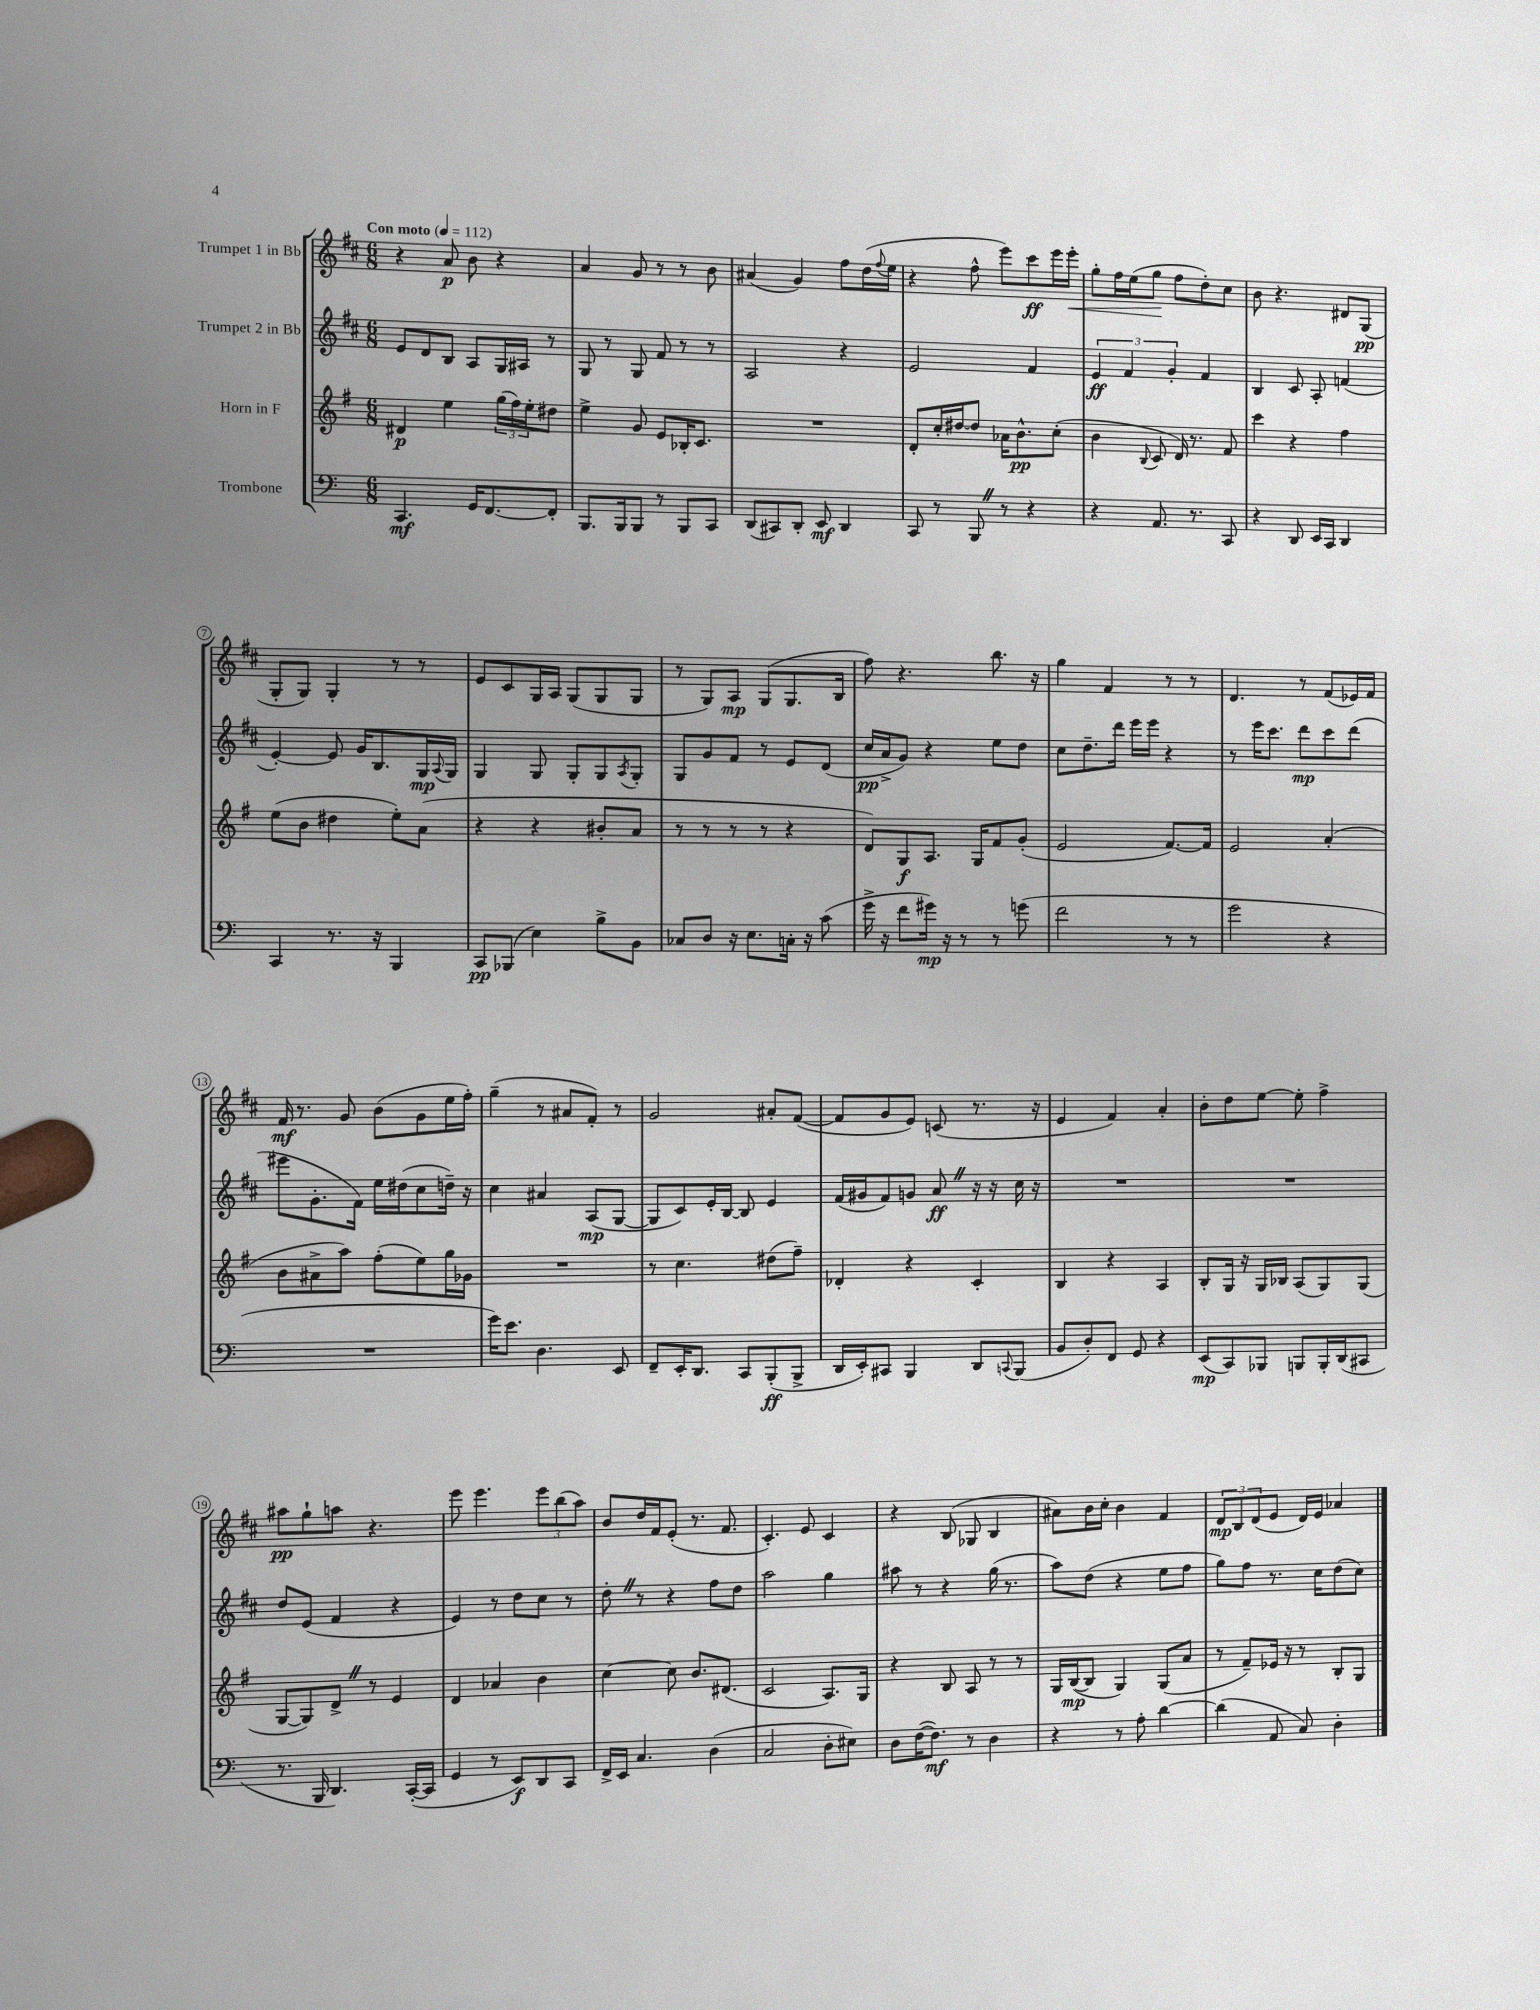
<<
\new StaffGroup <<
\new Staff = "s0" \with { instrumentName = "Trumpet 1 in Bb" } {
    \clef treble \key d \major \numericTimeSignature \time 6/8 \tempo "Con moto" 4 = 112
    r4 a'8\p b'8 r4 |
    a'4 g'8 r8 r8 b'8 |
    ais'4( g'4) fis''8 d''16( \appoggiatura { fis''8 } e''16 |
    r4 fis''8-^ e'''8) cis'''8\ff e'''16 e'''16-.\< |
    g''8-. fis''16 e''16( g''8\! fis''8 d''8-.) cis''8 |
    b'8 r4. dis'8 g8\pp( |
    g8-. g8) g4-. r8 r8 |
    e'8 cis'8 g16 a16 g8( g8 g8 |
    r8 g8) a8\mp g8( g8. b16 |
    fis''8) r4. b''8. r16 |
    g''4 fis'4 r8 r8 |
    d'4. r8 fis'8( ees'16) fis'16 |
    fis'16\mf r8. g'8 b'8( g'8 e''16 fis''16-.) |
    g''4--( r8 ais'8 fis'8-.) r8 |
    g'2 ais'8-. fis'8~( |
    fis'8 g'8 e'8) c'8( r8. r16 |
    e'4 fis'4) a'4-. |
    b'8-. d''8 e''8~ e''8-. fis''4-> |
    ais''8\pp g''8-! a''8 r4. |
    e'''8 e'''4. \tuplet 3/2 { e'''8 b''8( a''8) } |
    b'8 d''16 fis'16 e'8-.( r8. fis'8. |
    cis'4.-.) e'8 cis'4 |
    r4 b8( ges8 b4 |
    ais'8) b'16 cis''16-. b'4 fis'4 |
    \tuplet 3/2 { d'8\mp b8 d'8( } e'8 d'16) e'16 aes'4 \bar "|." |
}
\new Staff = "s1" \with { instrumentName = "Trumpet 2 in Bb" } {
    \clef treble \key d \major \numericTimeSignature \time 6/8
    e'8 d'8 b8 a8 g16 ais16 r8 |
    g8 r8 g8 fis'8 r8 r8 |
    a2 r4 |
    e'2 fis'4 |
    \tuplet 3/2 { e'4\ff fis'4 g'4-. } fis'4 |
    b4 cis'8 a8-. f'4( |
    e'4~-.) e'8 g'16 b8. g16\mp \appoggiatura { a8 } g16 |
    g4 g8 g8-. g8 \acciaccatura { a8 } g8-. |
    g8 g'8 fis'8 r8 e'8 d'8( |
    cis''16\pp a'16-> g'8) r4 e''8 d''8 |
    cis''8 d''8.-- d'''16 e'''16 e'''16 r4 |
    r8 e'''16 cis'''8. d'''8\mp cis'''8 d'''8( |
    eis'''8 g'8.-. fis'16) e''16 dis''16( cis''8 d''16--) r16 |
    cis''4 ais'4 a8\mp( g8~ |
    g8 cis'8) e'16-. b16~ b8 e'4 |
    fis'16( gis'16 fis'8) g'8 a'8\ff \once \override BreathingSign.text = \markup { \musicglyph "scripts.caesura.straight" } \breathe r16 r16 cis''16 r16 |
    R2. |
    R2. |
    d''8 e'8( fis'4 r4 |
    e'4) r8 d''8 cis''8 r8 |
    d''8-. \once \override BreathingSign.text = \markup { \musicglyph "scripts.caesura.straight" } \breathe r8 r4 fis''8 d''8 |
    a''2 g''4 |
    ais''8 r8 r4 g''16( r8. |
    a''8) d''8( r4 e''8 fis''8 |
    g''8) fis''8 r8. cis''16 d''8( cis''8) \bar "|." |
}
\new Staff = "s2" \with { instrumentName = "Horn in F" } {
    \clef treble \key g \major \numericTimeSignature \time 6/8
    dis'4\p e''4 \tuplet 3/2 { g''16( fis''16) e''16-. } dis''8 |
    e''4-> g'8 e'8 bes16-. c'8. |
    R2. |
    d'8-. c''16-. dis''16~ dis''8 aes'16 b'8.-^\pp c''8-.( |
    b'4 \appoggiatura { b8 } c'8 d'16) r8. fis'8 |
    c'''4 r4 fis''4 |
    e''8( b'8 dis''4 e''8-.) a'8( |
    r4 r4 bis'8-. a'8 |
    r8 r8 r8 r8 r4 |
    d'8) g8\f a8. g16 fis'8 g'8-.( |
    e'2 fis'8.~) fis'16 |
    e'2 a'4-.( |
    b'8 ais'8-> a''8) fis''8-.( e''8) g''16 ges'16 |
    R2. |
    r8 c''4. dis''8( fis''8--) |
    des'4-. r4 c'4-. |
    b4 r4 a4 |
    b8-. g16 r16 g16 bes16 a8( g8) g8( |
    g8~ g8) d'8-> \once \override BreathingSign.text = \markup { \musicglyph "scripts.caesura.straight" } \breathe r8 e'4 |
    d'4 aes'4 b'4 |
    c''4~ c''8 b'8. dis'8.( |
    c'2 a8.) g16 |
    r4 b8 a8 r8 r8 |
    g16 b16~\mp( b8 g4) g8( a'8 |
    r8 fis'8--) ees'16 r16 r8 b8-. g8 \bar "|." |
}
\new Staff = "s3" \with { instrumentName = "Trombone" } {
    \clef bass \key c \major \numericTimeSignature \time 6/8
    c,4.\mf g,16 f,8.~ f,8-. |
    b,,8. b,,16 b,,8 r8 b,,8 c,8 |
    d,8( cis,8) d,8-. e,8\mf d,4 |
    c,8 r8 b,,8 \once \override BreathingSign.text = \markup { \musicglyph "scripts.caesura.straight" } \breathe r8 r4 |
    r4 a,8. r8. c,8 |
    r4 d,8 e,16 c,16 d,4 |
    c,4 r8. r16 b,,4 |
    c,8\pp bes,,8( e4) b8-> b,8 |
    ces8 d8 r16 e8. c16-. r16 c'8( |
    g'16-> r16 f'8 gis'16\mp) r16 r8 r8 g'8( |
    f'2 r8 r8 |
    g'2 r4 |
    R2. |
    g'16) e'8. d4. e,8 |
    f,8-- e,16-. d,8. c,8 b,,8-.\ff( b,,8-> |
    d,16 e,16-.) cis,8 b,,4 d,8 \appoggiatura { c,8 } b,,8( |
    b,8 d8-.) f,8 g,8 r4 |
    e,8\mp( c,8) bes,,8 b,,8 b,,16-. d,16( cis,8 |
    r8. b,,16 d,4.) c,16~-.( c,16 |
    g,4 r8 e,8\f) d,8 c,8 |
    f,16-> e,16 c4. d4( |
    c2 d8-. eis8) |
    d8 f16~( f8.\mf) r8 d4 |
    r4 r8 a8-. d'4~ |
    d'4( a,8 c8) d4-. \bar "|." |
}
>>
>>
\layout { \context { \Score \override BarNumber.stencil = #(make-stencil-circler 0.1 0.3 ly:text-interface::print) } }
